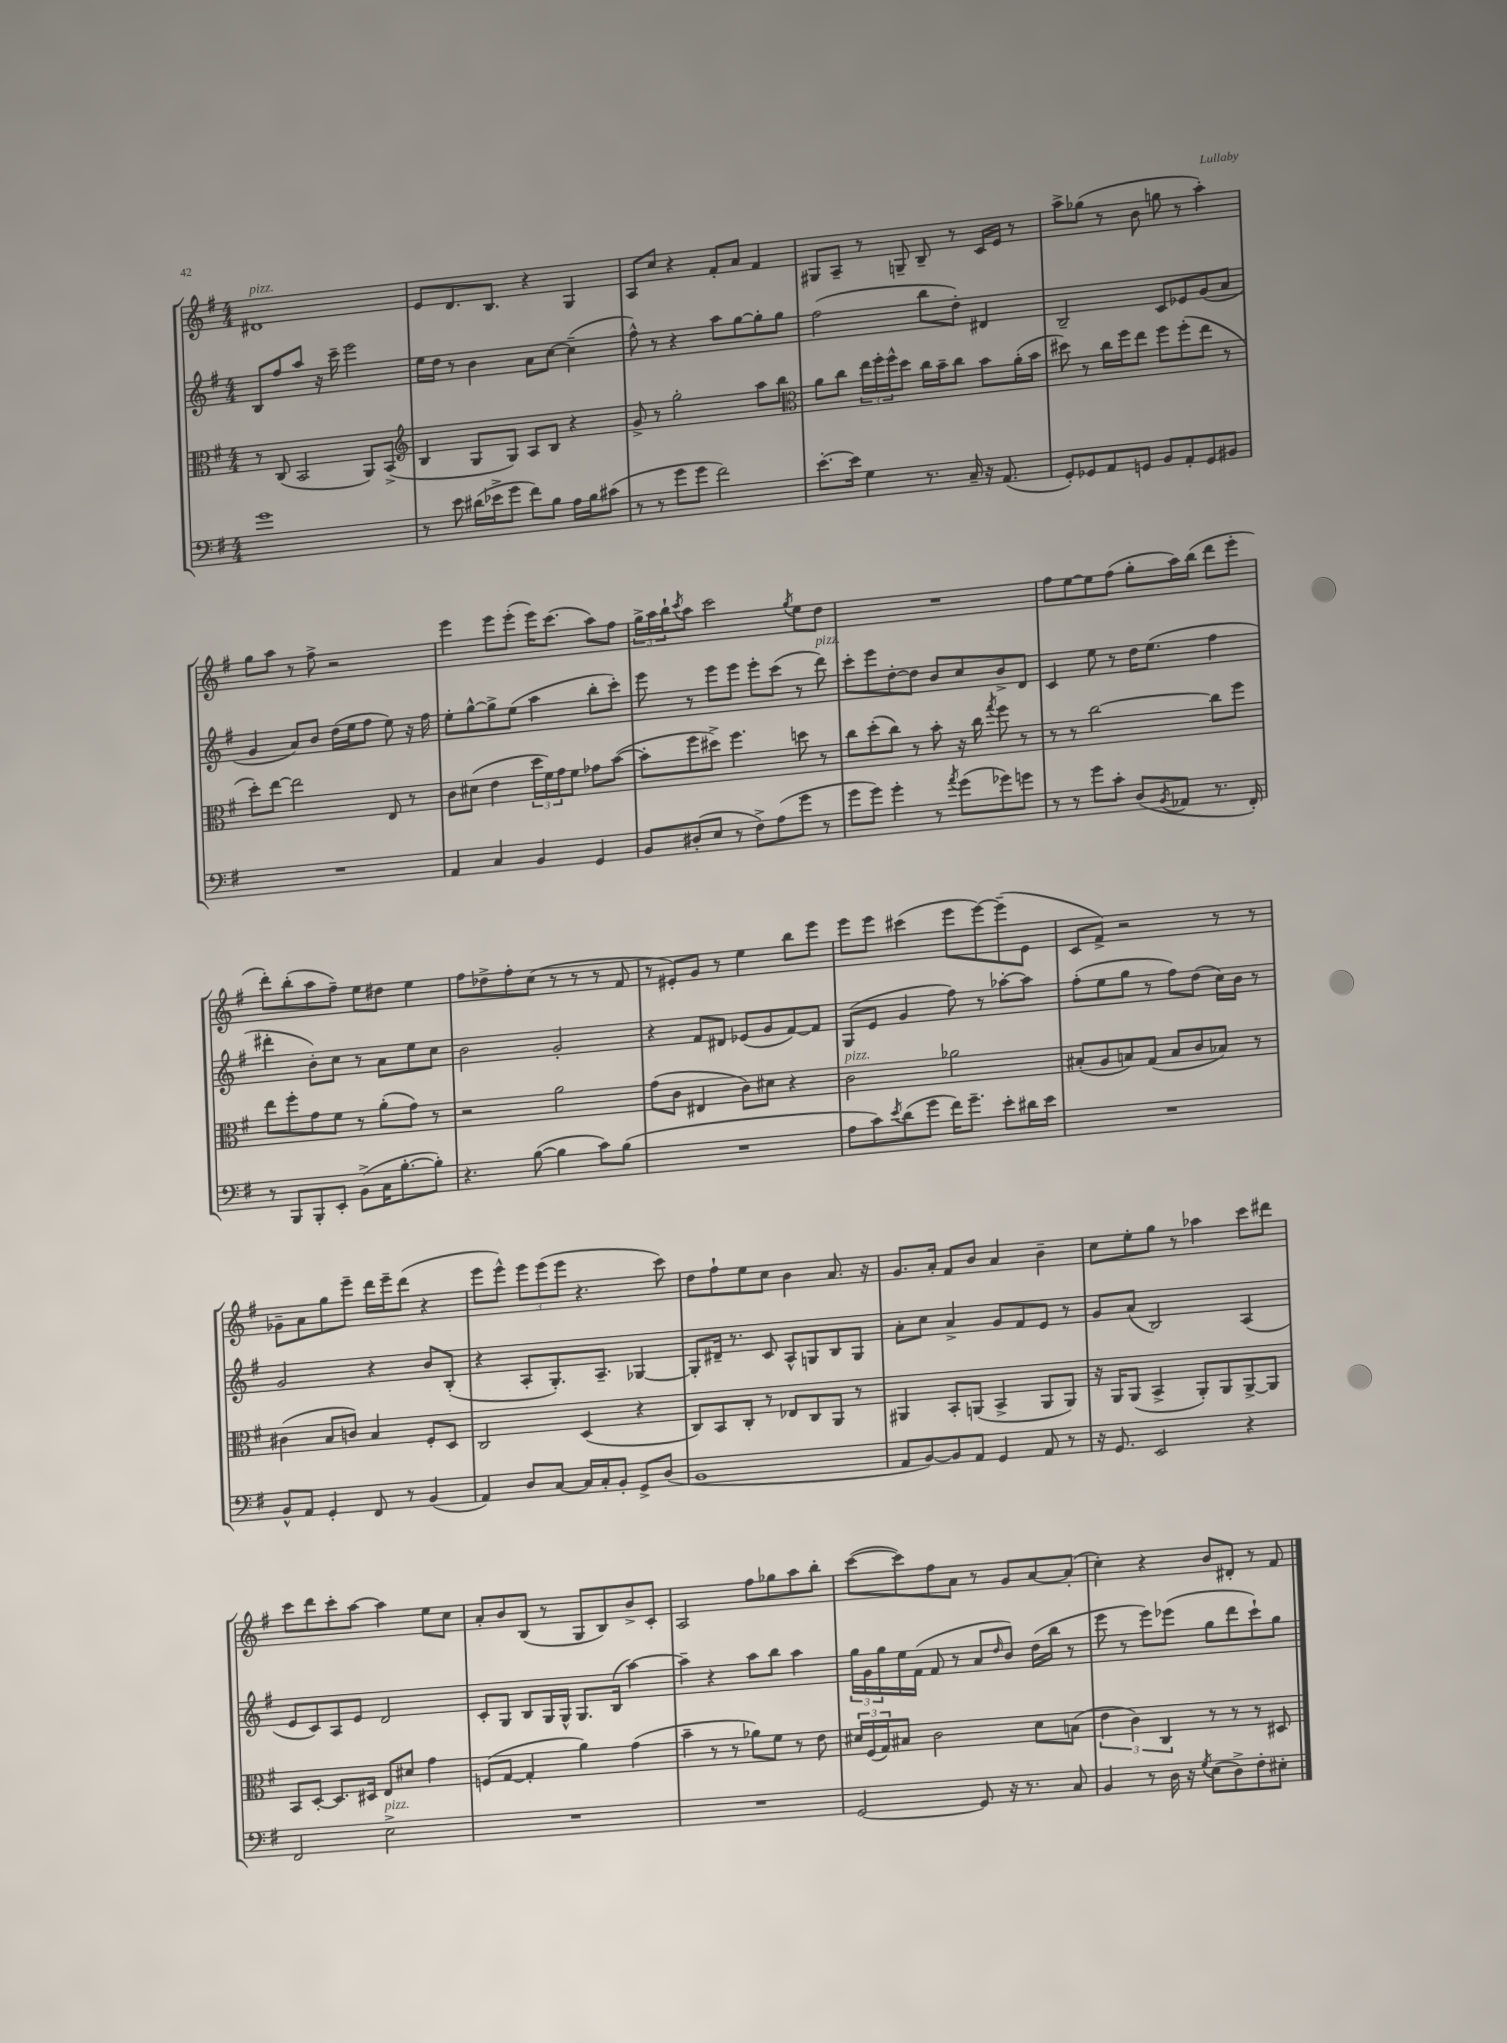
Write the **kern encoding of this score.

**kern	**kern	**kern	**kern
*staff4	*staff3	*staff2	*staff1
*clefF4	*clefC3	*clefG2	*clefG2
*k[f#]	*k[f#]	*k[f#]	*k[f#]
*M4/4	*M4/4	*M4/4	*M4/4
1g	8r	8B	1d#
.	(8C	8ff#	.
.	2BB	8aa	.
.	.	16r	.
.	.	16ccc~	.
.	.	2eee	.
.	8AA)	.	.
.	(8BB^	.	.
=	=	=	=
*	*clefG2	*	*
8r	4B	16ee	8e
.	.	16dd	.
8e	.	8r	8.d
(16d#	8G	4b	.
16e-^	.	.	8.B
8g	8G)	.	.
8f#)	8A	8a	4r
8B	8B	[8cc	.
16A	4r	(4cc~]	4G
16B	.	.	.
(8c#	.	.	.
=	=	=	=
8r	8g^	8ff#^^)	8A
8r	8r	8r	8cc
8g	2gg'	4r	4r
8g	.	.	.
2f#)	.	8aa	8f#'
.	.	[8gg	8a
.	8aa	8gg']	4f#
.	8bb	8gg	.
=	=	=	=
*	*clefC3	*	*
[8.e'	8a	(2ff#	8G#
.	8cc	.	8A~
16e]	.	.	.
4G	24ee	.	8r
.	24ff#'	.	.
.	24ff#^^	.	.
.	8dd	.	8G~
8.r	16cc	8bb	8B~
.	16b~	.	.
.	8cc	8dd')	8r
16C~	.	.	.
16r	8b	4d#	16c
(8.AA	.	.	16e
.	(16a'	.	8r
.	16b	.	.
=	=	=	=
8GG')	8dd#)	2B~	8aa^
8GG-	8r	.	(8gg-
8AA	16cc	.	8r
.	16ff#	.	.
8GG	8ee	.	8b
8BB	8ff#	8c	8gg
8AA'	(8ff#'	8e-	8r
8GG	8ee	(8g	4aa')
8BB#	8r	8a	.
=	=	=	=
1r	8dd')	4g	8gg
.	[8ee	.	8aa
.	2ee]	8a)	8r
.	.	8b	8ff#^
.	.	(16dd	2r
.	.	16ee	.
.	.	8ff#	.
.	8E	8ee)	.
.	8r	16r	.
.	.	16ff#	.
=	=	=	=
4AA	8c	8ee'	4eee
.	(8d#	[8gg^^	.
4C	4e	8gg^]	8eee
.	.	(8ee	(8eee'
4BB	24dd	4aa	16eee)
.	24f#)	.	.
.	.	.	(8.ccc
.	24g	.	.
.	8f#	.	.
4GG	8g-	8bb'	8aa)
.	([8b	8ccc')	8ff#
=	=	=	=
8BB	8b']	8eee	24gg^
.	.	.	24aa
.	.	.	24bb`
.	.	.	8qccc
(8D#'	8ff#	8r	8aa
8E	8dd#^)	8eee	2ccc
8r	4.ff#	8eee	.
8F#^)	.	8eee'	.
(8A	.	(8ccc	.
.	.	.	8qgg
8g	8dd	8r	8ee
8r	8r	8ddd)	8dd
=	=	=	=
8g	8cc	8ccc'	1r
8g)	(8dd'	8eee	.
4g'	8cc)	[8dd'	.
.	8r	8dd]	.
8r	8b'	8b	.
8qa	.	.	.
(8g	16r	8cc	.
.	16cc	.	.
.	8qgg	.	.
8g-)	8ff#	8b^	.
8g	8r	8d	.
=	=	=	=
8r	8r	4c	8ff#
8r	8r	.	[8ee
8g	[2cc	8ee	8ee]
8c'	.	8r	(8ff#
(8D	.	16dd	8gg'
.	.	(8.ee	.
8qBB	.	.	.
8AA-	.	.	16aa)
.	.	.	(16bb
8.r	8cc]	4ff#	8ddd
.	8ff#	.	8eee'
16FF#')	.	.	.
=	=	=	=
8r	8ee	4ddd#'	8ddd')
8BBB	8ff#'	.	(8bb'
8BBB'	8g	8b')	8aa
8EE'	8f#	8cc	8ff#~)
(8BB^	8r	8r	8ee
16C	(8a'	8a	8dd#
[8.B'	.	.	.
.	8g)	8ee	4ee
8B'])	8r	8cc	.
=	=	=	=
4.r	2r	2b	8ff#
.	.	.	8dd-^
.	.	.	8ff#'
([8B	.	.	(8cc
4B]	2a	2g'	8r
.	.	.	8r
8c)	.	.	8r
(8B	.	.	8f#
=	=	=	=
1r	(8g	4r	8r
.	8c	.	8e#')
.	4E#	8f#	8g
.	.	8d#	8r
.	8c)	(8e-	4ee
.	8d#	8g	.
.	4r	[8f#)	8bb
.	.	8f#]	8eee
=	=	=	=
8A	2c	(8G	8eee
8c)	.	8e	8eee
8qe	.	.	.
(8d	.	4g	(4ccc#
8g	.	.	.
16f#)	2a-	8ff#)	8eee
8.g~	.	.	.
.	.	8r	[8eee)
8e'	.	[8aa-'	(8eee~]
16d#	.	8aa-]	8e
16e	.	.	.
=	=	=	=
1r	(8B#'	(8ff#'	8c
.	8A	8ee	8f#^)
.	8B)	8gg	2r
.	(8G	8r	.
.	8B	8ff#)	.
.	8c	(8dd	.
.	8B-)	16cc)	8r
.	.	16b	.
.	8r	8r	8r
=	=	=	=
8BB^^	(4c#	2g	8g-~
8AA	.	.	8a
4GG'	8B	.	8gg
.	8c)	.	8eee~
8FF#	4B	4r	16ddd
.	.	.	16eee~
8r	.	.	(8ddd
(4BB	8F#'	8b	4r
.	8D	(8B'	.
=	=	=	=
4AA)	2C	4r	8eee
.	.	.	8eee^^)
8D	.	8A'	12eee
.	.	.	(12eee
[8C	.	8.G')	.
.	.	.	12eee
16C]	(4D	.	4.r
16C'	.	8.A~	.
8BB'	.	.	.
8GG^	4r	[4G-	.
(8D	.	.	8ccc)
=	=	=	=
1BB	8C)	8G-']	8dd
.	8BB	16d#~	8ff#`
.	.	8.r	.
.	8C'	.	8ee
.	8r	8c	8cc
.	8E-	8A^^	4b
.	8C	8G	.
.	8AA	8B	8.a
.	8r	8G	.
.	.	.	16r
=	=	=	=
8AA	4AA#	8a'	8.g
[8BB)	.	8cc	.
.	.	.	16a'
8BB]	8BB'	4a^	8f#
8AA	(8AA	.	8b
4GG	4BB^	8g	4a
.	.	8f#	.
8AA	8AA	8e	4b~
8r	8AA)	8r	.
=	=	=	=
16r	16r	8g	8cc
8.GG	16AA	.	.
.	(8AA	(8a	8ee'
2EE	4BB^	2B)	8gg
.	.	.	8r
.	8AA')	.	4aa-
.	8AA	.	.
4r	[8AA^	(4A	8ccc
.	8AA]	.	8ddd#
=	=	=	=
2FF#	8BB	8e	8ccc
.	[8D'	8c)	8ddd
.	8.D]	8A	8ccc'
.	.	8e	[8aa
.	16D#	.	.
2E^	8E	2d	4aa]
.	8d#	.	.
.	4g	.	8ee
.	.	.	8cc
=	=	=	=
1r	(8F	8c'	8a'
.	[8G	8G	8b
.	4G']	8B	(8B
.	.	16G	8r
.	.	16G^^	.
.	4a)	8.G	8G
.	.	.	8B)
.	.	(16B	.
.	(4g	[4aa)	8b^
.	.	.	8c'
=	=	=	=
1r	4b~	4aa~]	2A
.	8r	4r	.
.	8r	.	.
.	8a-)	8aa	8ff#
.	8f#	8bb	8gg-
.	8r	4aa	8aa
.	8e	.	8bb'
=	=	=	=
[2GG	24d#	24gg	([8ccc
.	(24F#	24g	.
.	24G)	24gg	.
.	8B#	16ee	8ccc])
.	.	(16f#	.
.	2c	8f#	8ff#
.	.	8r	8a
8GG]	.	8a	8r
.	.	16qqdd	.
16r	.	8b)	8g
8.r	.	.	.
.	8d#	(16dd	[8a
.	.	16bb	.
8C	(8B	8r	(8a']
=	=	=	=
4BB	6e	8eee	4cc')
.	.	8r	.
.	6c)	.	.
8r	.	8eee)	4r
.	6C	.	.
16D	.	(8eee-	.
16r	.	.	.
8qG	.	.	.
(8E	8r	8gg	8b
8D^)	8r	8ddd	8d#'
8F#'	8r	8ccc`)	8r
8E#'	8D#	8gg	8f#
==	==	==	==
*-	*-	*-	*-
